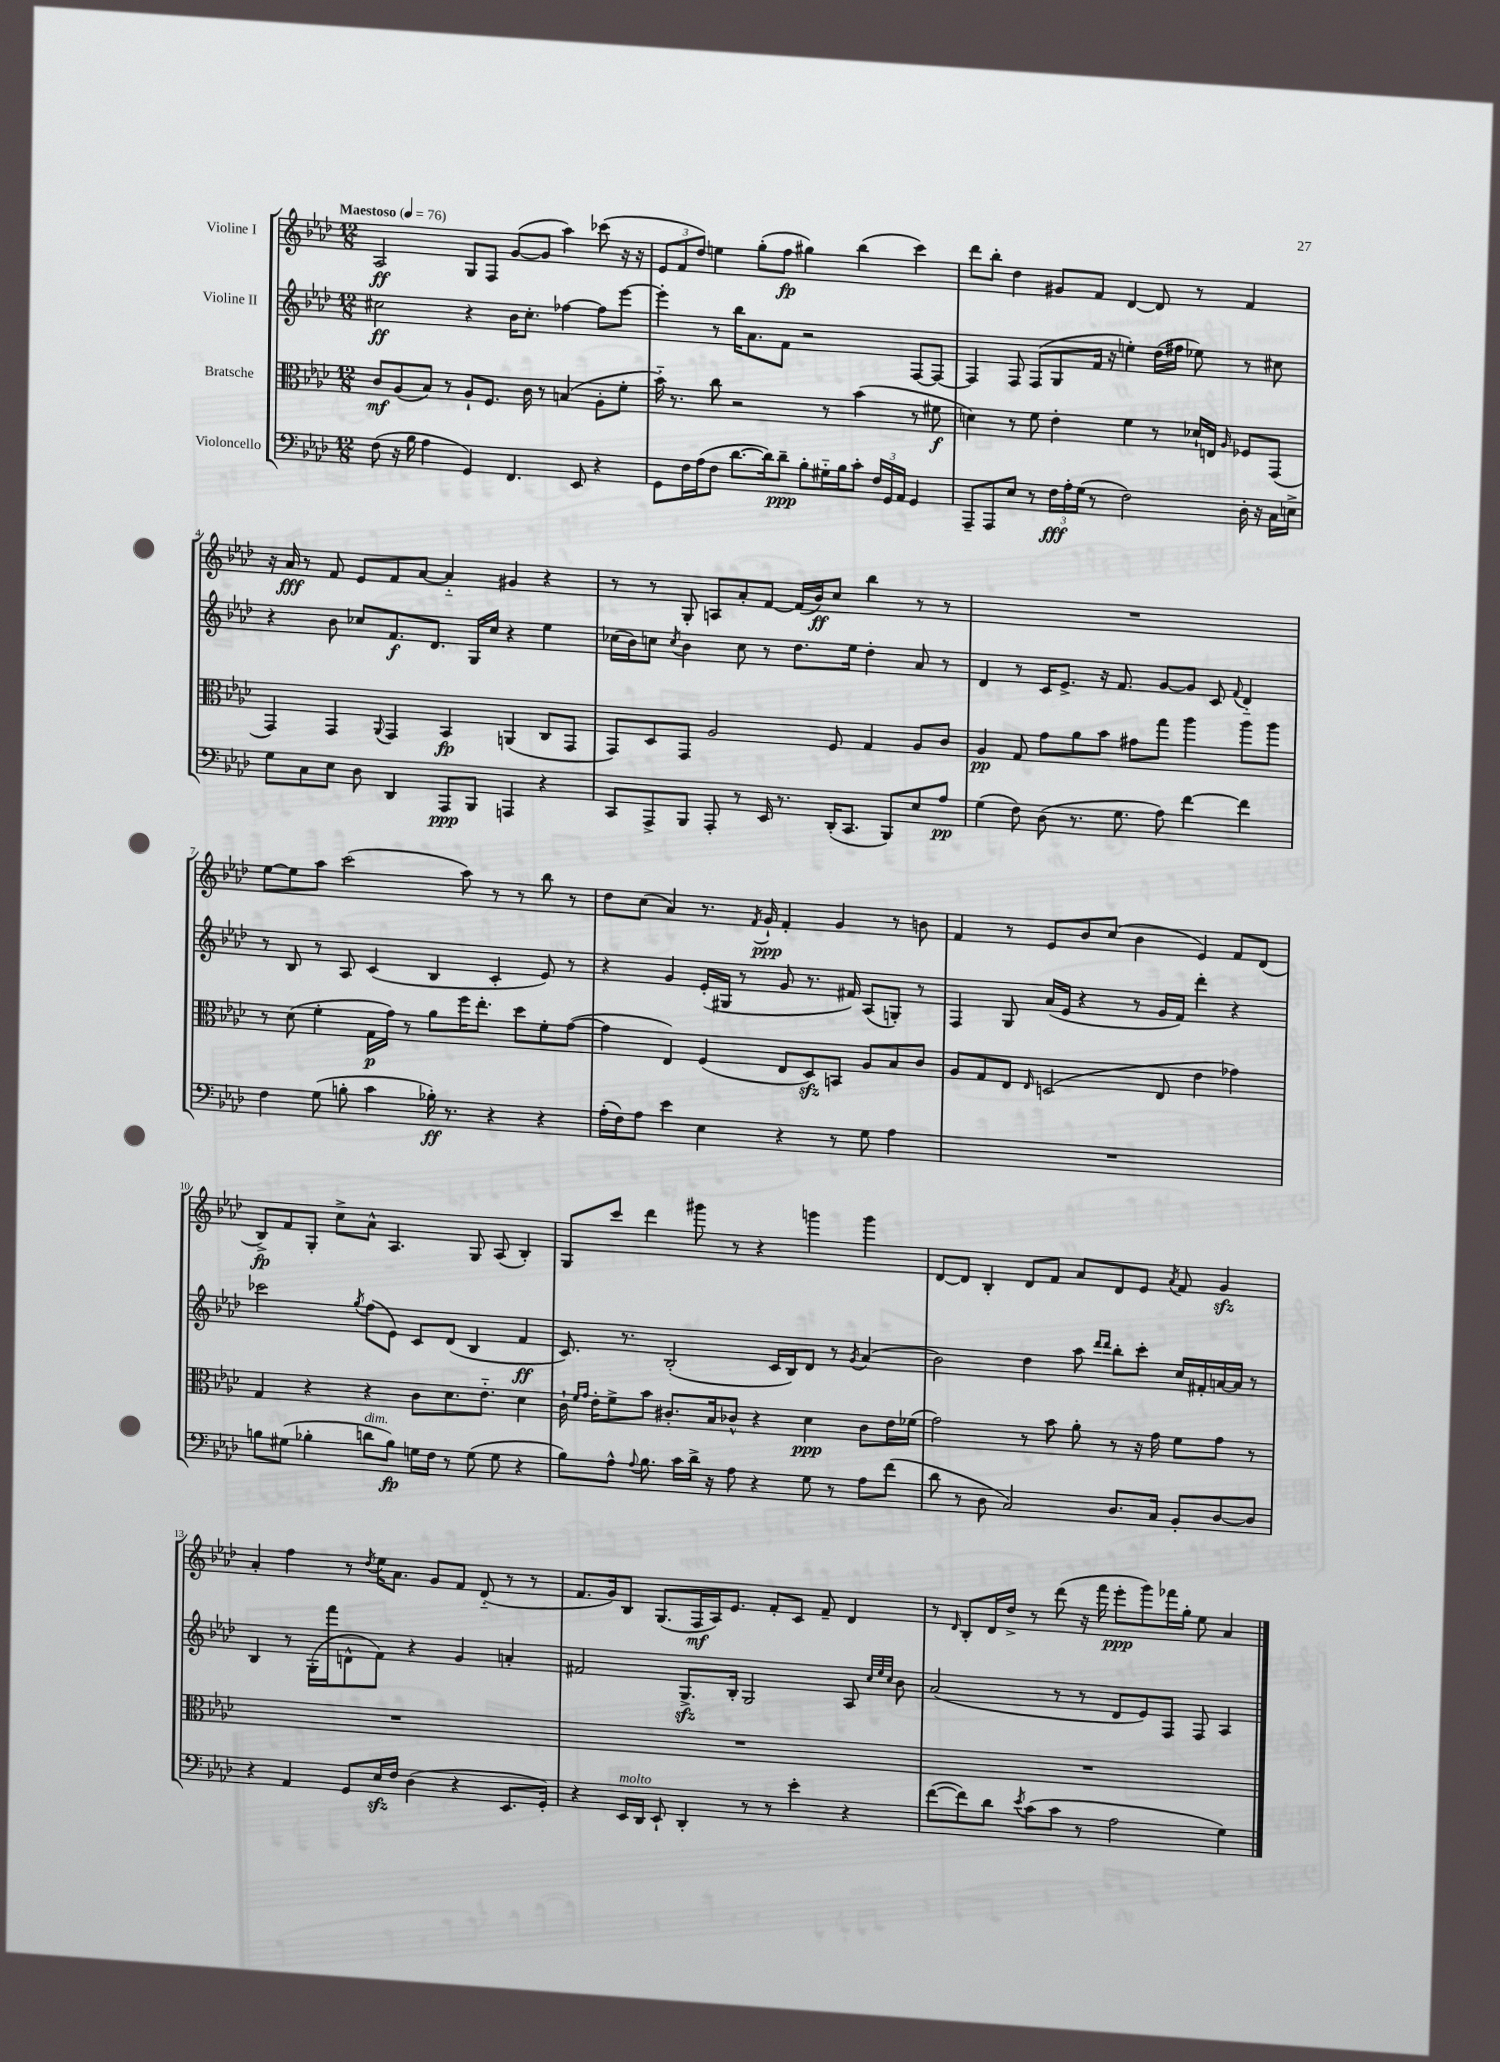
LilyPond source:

<<
\new StaffGroup <<
\new Staff = "s0" \with { instrumentName = "Violine I" } {
    \clef treble \key aes \major \numericTimeSignature \time 12/8 \tempo "Maestoso" 4 = 76
    \autoBeamOff aes2\ff g8[ f8] g'8[~( g'8] aes''4) ces'''8( r16 r16 |
    \tuplet 3/2 { ees'8[ f'8 des''8]) } e''4 g''8[-.( f''8]\fp gis''4) bes''4( c'''4) |
    des'''8[ bes''8]-. des''4 gis'8[ f'8] des'4~ des'8 r8 f'4 |
    r16 aes'16\fff r8 f'8 ees'8[ f'8 aes'8]~ aes'4-_ gis'4 r4 |
    r8 r8 g8-. a8[ aes'8-. f'8]~ f'16[( bes'16\ff) c''8] bes''4 r8 r8 |
    R1. |
    ees''8[~ ees''8 aes''8] c'''2( aes''8) r8 r8 bes''8 r8 |
    des''8[ c''8]( aes'4) r8. \acciaccatura { f'8 } g'16-!\ppp f'4-. g'4 r8 b'8 |
    f'4 r8 ees'8[ bes'8 c''8]( bes'4 ees'4) f'8[ des'8]( |
    bes8[->\fp) f'8 g8]-. c''8[-> aes'8]-^ aes4. g8 aes8( bes4-.) |
    g8[ c'''8] des'''4 gis'''8 r8 r4 g'''4 g'''4 |
    des'8[~ des'8] bes4-. des'8[ f'8] aes'8[ des'8 ees'8] \acciaccatura { aes'8 } f'8 g'4\sfz |
    aes'4-. f''4 r8 \acciaccatura { des''8 } ees''16[ aes'8.] g'8[ f'8] des'8-_( r8 r8 |
    f'8.[ g'16) bes8] g8.[( f16\mf aes16) ees'8.] f'8[-. c'8] f'8-- des'4 |
    r8 \grace { des'16 } bes8[-. des'16 des''16]-> r8 des'''8( r16 f'''16 ees'''8[-.\ppp g'''8) fes'''16 g''16]-. ees''8 aes'4 \bar "|." |
}
\new Staff = "s1" \with { instrumentName = "Violine II" } {
    \clef treble \key aes \major \numericTimeSignature \time 12/8
    \autoBeamOff cis''2\ff r4 bes'16[ cis''8.]-. fes''4~ fes''8[ ees'''8]~ |
    ees'''4-. r8 bes''16[ aes'8. f'8] r2 f8[~ f8]~ |
    f4 f8 f8[( g8 f'16] r16 e''4-.) des''16[( fis''16] ees''8) r8 cis''8 |
    r4 bes'8 ces''8[ f'8.\f des'8.] g16[ ces''16] r4 ees''4 |
    ces''16[( bes'16) c''8] \acciaccatura { c''8 } bes'4 c''8 r8 des''8.[ ees''16] des''4-. aes'8 r8 |
    des'4 r8 c'16[ ees'8.]-> r16 f'8. g'8[~ g'8] c'8 \appoggiatura { f'8 } des'4-_ |
    r8 bes8 r8 aes8 c'4( bes4 c'4-. ees'8) r8 |
    r4 g'4 ees'16[-.( gis16] r8 g'8 r8. fis'16) aes8[( g8]-.) r8 |
    f4 g8 aes'16[( ees'16] r4 r8 g'16[ f'16]) des'''4-. r4 |
    ces'''2 \acciaccatura { g''8 } f''8[( ees'8]) c'8[ des'8]( bes4 f'4\ff |
    c'8.) r8. bes2-.( c'16[ bes16) des'8] r8 \acciaccatura { g'8 } aes'4( |
    bes'2) des''4 aes''8 \grace { des'''16[ des'''16] } bes''8[-. c'''8]-. c''16[ fis'16-. a'16~ a'16] r8 |
    bes4 r8 g16[-.( f'''16 d'8-^ f'8]) r4 g'4 a'4-. |
    fis'2 g8.[->\sfz bes16]-. g2 aes8 \grace { c''32[ ees''32 c''32] } bes'8 |
    aes'2( r8 r8 des'8[ ees'8) f8] f8 aes4 \bar "|." |
}
\new Staff = "s2" \with { instrumentName = "Bratsche" } {
    \clef alto \key aes \major \numericTimeSignature \time 12/8
    \autoBeamOff c'8[\mf aes8( bes8]) r8 aes8[-! f8.] c'16 r8 b4( aes8[-. f'8]-. |
    bes'16-_) r8. c''8 r2 r8 bes'4( r8 fis'8\f |
    d'4) r8 f'8 ees'4-. f'4 r8 des'16[-! e16] \grace { aes16 } fes8[ g,8]( |
    g,4) g,4 \appoggiatura { aes,8 } g,4 bes,4\fp a,4( c8[ g,8] |
    g,8[) des8 g,8] aes2 f8 g4 aes8[ c'8] |
    aes4\pp g8 g'8[ aes'8 bes'8] gis'8[ g''8] aes''4 aes''8[ aes''8] |
    r8 des'8( f'4-. g16[\p g'16]) r8 aes'8[ f''16 ees''8.]-. des''8[ f'8-. g'8]~( |
    g'4 ees4) f4( ees8[ des8\sfz) b,8] aes8[ bes8 c'8] |
    aes8[ g8 ees8] \grace { ees16 } d2( ees8 ees'4 ges'4) |
    g4 r4 r4 c'8[ des'8. ees'8.]-_ des'4 |
    c'16-! \grace { f'16[ g'16] } ees'16[-. f'8-> bes'8] cis'8.[-. bes16 ces'8]-^ r4 des'4\ppp ces'8[ ees'16 fes'16]( |
    g'2) r8 bes'8 aes'8-. r8 r16 g'16 f'8[ g'8] r8 |
    R1. |
    R1. |
    R1. \bar "|." |
}
\new Staff = "s3" \with { instrumentName = "Violoncello" } {
    \clef bass \key aes \major \numericTimeSignature \time 12/8
    \autoBeamOff f8( r16 bes16 aes4 g,4) f,4. ees,8 r4 |
    g,8[ f16 aes16( f8] des'8.[~ des'16) des'8]--\ppp bes8[-. gis16-_ bes16 c'8]-. \tuplet 3/2 { f16[ g,16 aes,16] } g,4 |
    aes,,8[-- aes,,8 ees8] r8 \tuplet 3/2 { f16[\fff aes16-. g16]( } r8 f2) des16-. r16 c16[ e16]-> |
    g8[ c8 ees8] des8 des,4 aes,,8[\ppp bes,,8] a,,4 r4 |
    c,8[ aes,,8-> bes,,8] aes,,8-. r8 ees,16 r8. des,16[-.( c,8.] bes,,8[) ees8 aes8]\pp |
    g4( f8) des8( r8. g8. aes8) f'4~ f'4 |
    f4 g8( b8-. c'4 bes16-.\ff) r8. r4 r4 |
    aes16[-.( f16) aes8] ees'4 ees4 r4 r8 g8 aes4 |
    R1. |
    b8[ gis8]( bes4-. d'8[^\markup { \italic "dim." } bes8]\fp) g16[ f16] r8 g8( g8 r4 |
    bes8[) aes8]-^ \appoggiatura { aes8 } bes8. c'16[ des'16]-> r16 aes8 r4 g8 r8 aes8[ f'8]( |
    des'8 r8 des8 c2) des8.[ c16] bes,8[-. des8~ des8] |
    r4 aes,4 g,8[ ees16\sfz f16] des4( r4 ees,8.[ g,16]-.) |
    r4 ees,16[^\markup { \italic "molto" } des,16] ees,8-! des,4-. r8 r8 ees'4-. r4 |
    f'8[~( f'8) des'8] \acciaccatura { ees'8 } c'8[( c'8] r8 aes2 g4) \bar "|." |
}
>>
>>
